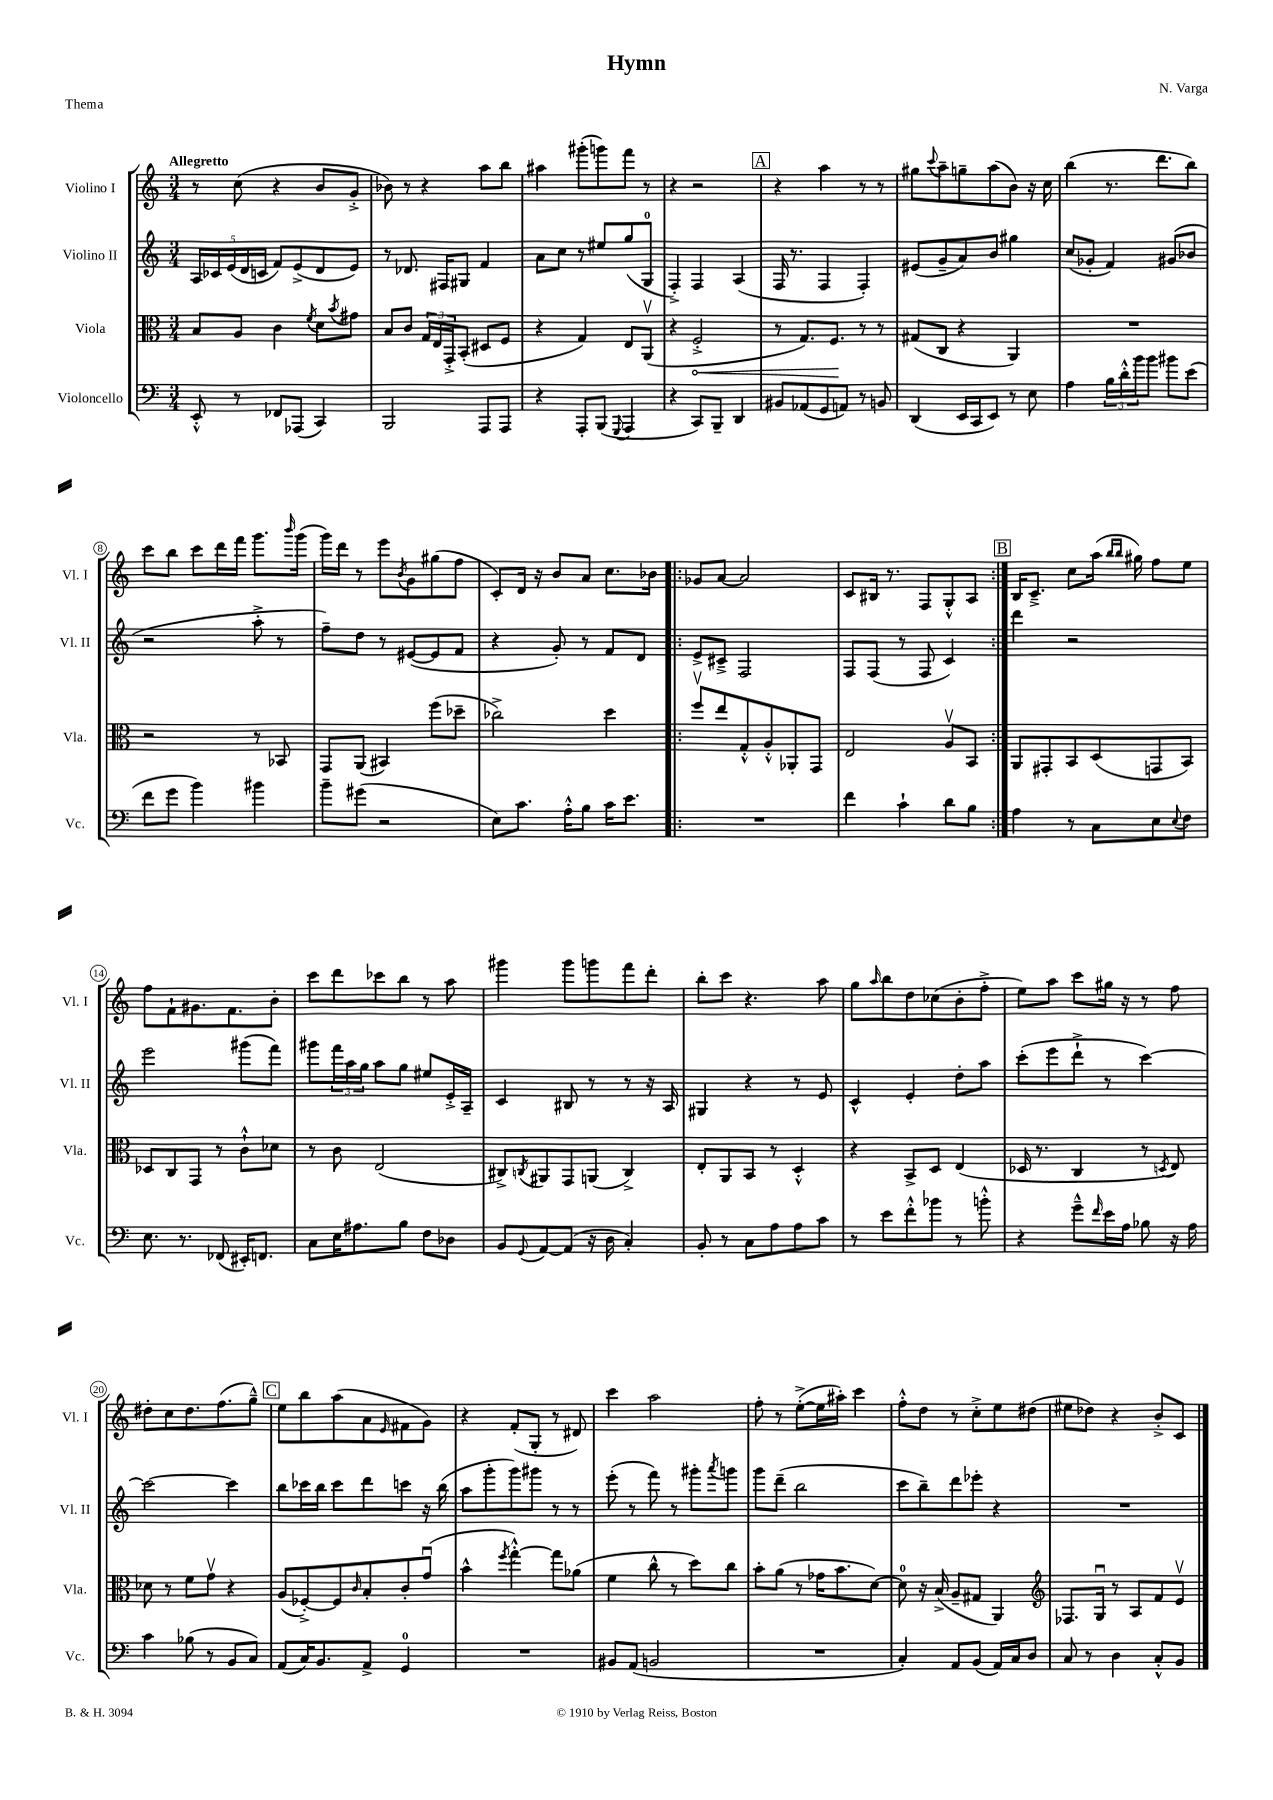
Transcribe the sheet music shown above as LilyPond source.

\header { title = "Hymn" composer = "N. Varga" piece = "Thema" }
<<
\new StaffGroup <<
\new Staff = "s0" \with { instrumentName = "Violino I" shortInstrumentName = "Vl. I" } {
    \clef treble \key c \major \numericTimeSignature \time 3/4 \tempo "Allegretto"
    r8 c''8( r4 b'8 g'8-.-> |
    bes'8) r8 r4 a''8 b''8 |
    ais''4 gis'''8-.( g'''8) f'''8 r8 |
    r4 r2 |
    \mark \markup { \box "A" } r4 a''4 r8 r8 |
    gis''8 \appoggiatura { c'''8 } a''8-- g''8-- a''8( b'8) r16 c''16 |
    b''4( r8. d'''8. b''8) |
    c'''8 b''8 c'''8 d'''16 f'''16 g'''8. \grace { b'''16 } g'''16( |
    g'''16) d'''16 r8 e'''8 \acciaccatura { b'8 } g'8 gis''8( f''8 |
    c'8-.) d'16 r16 b'8 a'8 c''8. bes'16 |
    \repeat volta 2 { ges'8 a'8~ a'2 |
    c'8 bis16 r8. f8 g8-.-^ a8 | }
    \mark \markup { \box "B" } b16 c'8.---> c''8 a''16( \grace { b''16 b''16 } gis''16) f''8 e''8 |
    f''8 f'8-! gis'8. f'8. b'8-. |
    c'''8 d'''8 ces'''8 b''8 r8 a''8 |
    gis'''4 gis'''8 g'''8 f'''8 d'''8-. |
    b''8-. c'''8 r4. a''8 |
    g''8 \grace { a''16 } b''8 d''8 ces''8( b'8-. f''8-.-> |
    e''8) a''8 c'''8 gis''16 r16 r8 f''8 |
    dis''8-. c''8 dis''8. f''8.( g''8---^) |
    \mark \markup { \box "C" } e''8 b''8 a''8( a'8 \grace { e'16 } fis'8 g'8) |
    r4 f'8-.( g8-. r8 dis'8) |
    c'''4 a''2 |
    f''8-. r8 e''8~-.->( e''16 ais''16-.) c'''4 |
    f''8-.-^ d''8 r8 c''8-.-> e''8 dis''8( |
    eis''8 des''8) r4 b'8-.-> c'8 \bar "|." |
}
\new Staff = "s1" \with { instrumentName = "Violino II" shortInstrumentName = "Vl. II" } {
    \clef treble \key c \major \numericTimeSignature \time 3/4
    \tuplet 5/4 { a16 ces'16 e'16( d'16 c'16 } f'8) e'8->( d'8 e'8) |
    r8 des'8. fis16 gis8 f'4 |
    a'8 c''8 r8 eis''8 g''8( g8-0 |
    f4-.->) f4 a4( |
    \mark \markup { \box "A" } f16 r8. f4 f4-.) |
    eis'8( g'8-- a'8) b'8 gis''4 |
    c''8( ges'8-. f'4) gis'8( bes'8 |
    r2 a''8-.-> r8 |
    f''8--) d''8 r8 eis'8~( eis'8 f'8 |
    r4 g'8-.) r8 f'8 d'8 |
    \repeat volta 2 { e'8-> cis'8---> f2 |
    f8 f8( r8 f8 c'4) | }
    \mark \markup { \box "B" } d'''4 r2 |
    e'''2 gis'''8( f'''8) |
    gis'''8 \tuplet 3/2 { f'''16 a''16 g''16 } a''8 g''8 eis''8 e'16-.-> a16-- |
    c'4 bis8 r8 r8 r16 a16 |
    gis4 r4 r8 e'8 |
    c'4-^ e'4-. d''8-. a''8 |
    c'''8-.( e'''8 d'''8-!-> r8 c'''4~) |
    c'''2~ c'''4 |
    \mark \markup { \box "C" } b''8 ces'''16 b''16 ces'''8 d'''8 c'''8 r16 b''16( |
    a''8 g'''8-. g'''8) gis'''8 r8 r8 |
    e'''8-.( r8 f'''8) r8 gis'''8-. \acciaccatura { a'''8 } g'''8 |
    g'''8 d'''8--( b''2 |
    c'''8 b''8--) d'''8 ees'''8-. r4 |
    R2. \bar "|." |
}
\new Staff = "s2" \with { instrumentName = "Viola" shortInstrumentName = "Vla." } {
    \clef alto \key c \major \numericTimeSignature \time 3/4
    b8 a8 c'4 \acciaccatura { f'8 } d'8 \acciaccatura { b'8 } gis'8 |
    b8 c'8 \tuplet 3/2 { g16 e16 g,16-.-> } b,8-.( dis8 f8 |
    r4 g4) e8 a,8\upbow( |
    r4 \once \override Hairpin.circled-tip = ##t f2-.->\< |
    \mark \markup { \box "A" } r8 g8.) f8.\! r8 r8 |
    gis8( c8 r4 a,4) |
    R2. |
    r2 r8 bes,8 |
    g,8 a,8( bis,4) f''8( des''8-- |
    ces''2->) d''4 |
    \repeat volta 2 { f''8\upbow e''8 g8-.-^ a8-.-^ aes,8-. g,8 |
    e2 a8\upbow b,8 | }
    \mark \markup { \box "B" } a,8 gis,8-. b,8 d8( g,8 b,8) |
    des8 c8 g,8 r8 c'8-!-^ des'8 |
    r8 c'8 e2( |
    cis8->) \acciaccatura { c8 } ais,8 g,8 a,8( c4->) |
    e8-. a,8 b,8 r8 d4-.-^ |
    r4 b,8-> d8 e4( |
    des16 r8. c4 r8 \acciaccatura { d8 } e8) |
    des'8 r8 f'8 g'8\upbow r4 |
    \mark \markup { \box "C" } a8( fes8~-.->) fes8 \grace { c'16 } b8-. c'8-. g'8\downbow( |
    b'4-^ \acciaccatura { f''8 } g''4~-.-^) g''8 aes'8( |
    f'4 c''8-^ r8 d''8) c''8 |
    b'8-. a'8( r8 ges'16 b'8. d'8~) |
    d'8-0 r16 b16->( a8-- gis8 a,4) |
    \clef treble fes8. g16\downbow r8 a8 f'8 e'8\upbow \bar "|." |
}
\new Staff = "s3" \with { instrumentName = "Violoncello" shortInstrumentName = "Vc." } {
    \clef bass \key c \major \numericTimeSignature \time 3/4
    e,8-.-^ r8 fes,8 aes,,8( c,4) |
    b,,2 a,,8 a,,8 |
    r4 a,,8-. b,,8( \appoggiatura { g,,8 } a,,4 |
    r4 c,8) b,,8-- d,4 |
    \mark \markup { \box "A" } bis,8 aes,8( g,8 a,8) r8 b,8 |
    d,4( e,16 c,16 e,8) r8 e8 |
    a4 \tuplet 3/2 { b16 d'16-.-^ b'16 } b'8 bis'8 e'8( |
    f'8 g'8 b'4) bis'4 |
    b'8-- gis'8( r2 |
    e8) c'8. a16-.-^ b8 c'16 e'8. |
    \repeat volta 2 { R2. |
    f'4 c'4-! d'8 b8 | }
    \mark \markup { \box "B" } a4 r8 c8 e8 \appoggiatura { e8 } f8 |
    e8. r8. fes,8( eis,16-.) f,8. |
    c8 e16 ais8. b8 f8 des8 |
    b,8 \appoggiatura { g,8 } a,8~ a,8( r16 d16 c4-.) |
    b,8-. r8 c8 a8 a8 c'8 |
    r8 e'8 f'8-.-^ bes'8 r8 b'8-.-^ |
    r4 g'8---^ \grace { f'16 } e'16 a16 bes8 r16 a16 |
    c'4 bes8( r8 b,8 c8) |
    \mark \markup { \box "C" } a,8( c16) b,8. a,8-> g,4-0 |
    R2. |
    bis,8 a,8( b,2 |
    R2. |
    c4-.) a,8 b,8( a,16) c16 d8 |
    c8 r8 d4 c8-.-^ b,8 \bar "|." |
}
>>
>>
\layout { \context { \Score \override BarNumber.stencil = #(make-stencil-circler 0.1 0.3 ly:text-interface::print) } }
